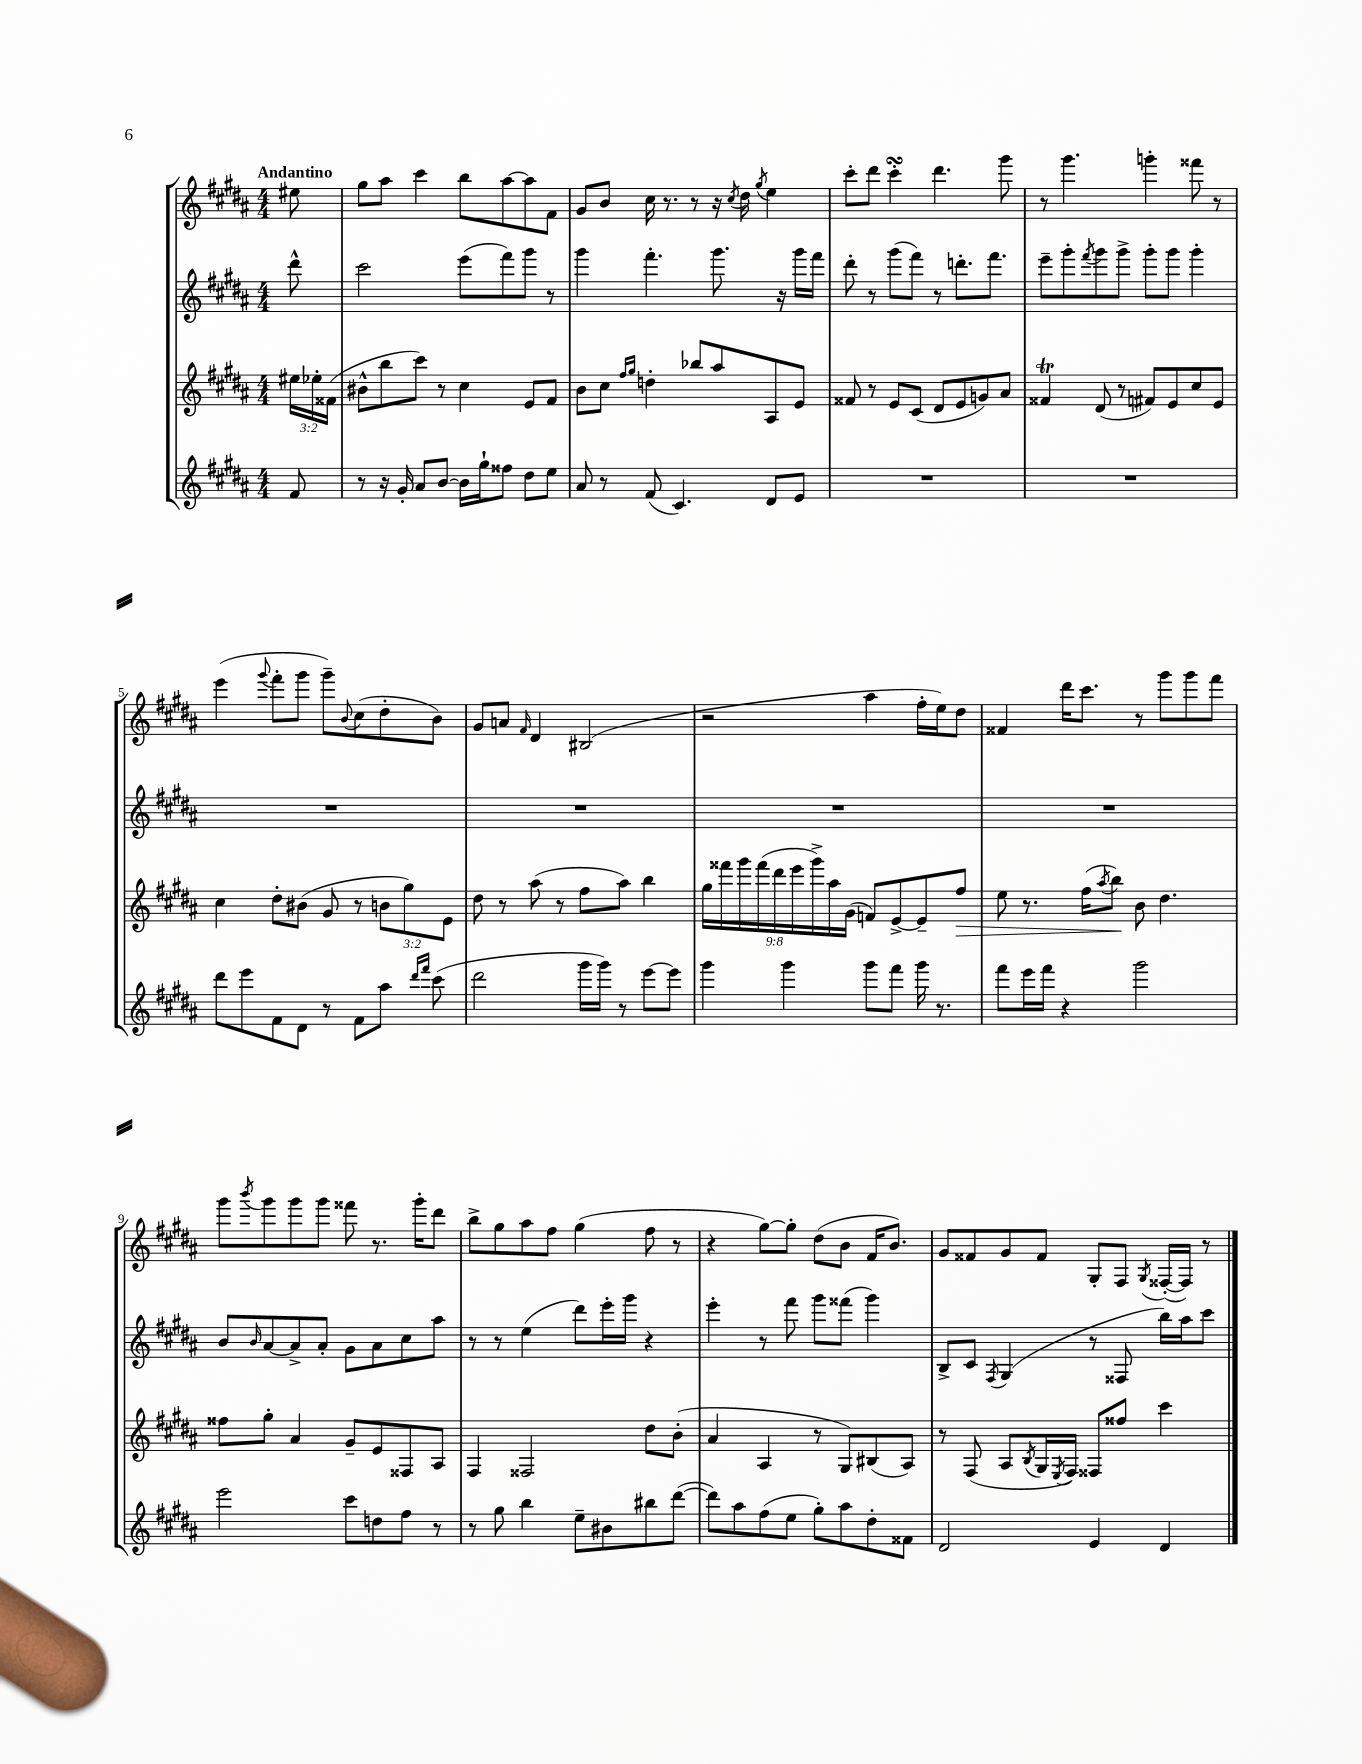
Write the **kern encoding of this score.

**kern	**kern	**kern	**kern
*staff4	*staff3	*staff2	*staff1
*clefG2	*clefG2	*clefG2	*clefG2
*k[f#c#g#d#a#]	*k[f#c#g#d#a#]	*k[f#c#g#d#a#]	*k[f#c#g#d#a#]
*M4/4	*M4/4	*M4/4	*M4/4
8f#/	24ee#\LL	8ddd#^^\	8ee#\
.	24ee-'\	.	.
.	(24f##\JJ	.	.
=	=	=	=
8r	8b#^^\L	2ccc#\	8gg#\L
16r	8bb\	.	8aa#\J
16g#'/	.	.	.
8a#/L	8ccc#\J)	.	4ccc#\
[8b/J	8r	.	.
16b\]LL	4cc#\	(8eee\L	8bb\L
16gg#`\J	.	.	.
8ff##\J	.	8fff#\)	[8aa#\
8dd#\L	8e/L	8ggg#\J	8aa#\]
8ee\J	8f#/J	8r	8f#\J
=	=	=	=
8a#/	8b\L	4ggg#\	8g#/L
8r	8cc#\J	.	8b/J
.	16qqff#/LL	.	.
.	16qqgg#/JJ	.	.
(8f#/	4dd'\	4.fff#'\	16cc#\
.	.	.	8.r
4.c#/)	.	.	.
.	8bb-/L	.	8r
.	8aa#/	8.ggg#\	16r
.	.	.	8qcc#/
.	.	.	16dd#\
.	.	.	8qgg#/
8d#/L	8A#/	.	4ee\
.	.	16r	.
8e/J	8e/J	16ggg#\LL	.
.	.	16fff#\JJ	.
=	=	=	=
1r	8f##/	8ddd#'\	8ccc#'\L
.	8r	8r	8ddd#\J
.	8e/L	(8ggg#\L	4ccc#'\
.	(8c#/J	8fff#\J)	.
.	8d#/L	8r	4.ddd#\
.	8e/	8.ddd'\L	.
.	8g/)	.	.
.	.	8.fff#\J	.
.	8a#/J	.	8ggg#\
=	=	=	=
1r	4f##/	8eee~\L	8r
.	.	8ggg#'\	4.ggg#\
.	.	8qfff#/	.
.	(8d#/	8ggg#\	.
.	8r	8ggg#^\J	.
.	8f#/L)	8ggg#'\L	4ggg'\
.	8e/	8ggg#\J	.
.	8cc#/	4ggg#'\	8fff##\
.	8e/J	.	8r
=	=	=	=
8ddd#\L	4cc#\	1r	(4eee\
8eee\	.	.	.
.	.	.	8qqggg#/
8f#\	8dd#'\L	.	8fff#'\L
8d#\J	(8b#\J	.	8ggg#\J
8r	8g#/	.	8ggg#~\L)
.	.	.	8qqb/
8f#\L	8r	.	(8cc#\
8aa#\J	12b\L	.	8dd#'\
.	12gg#\)	.	.
16qqddd#/LL	.	.	.
16qqfff#/JJ	.	.	.
(8ccc#\	.	.	8b\J)
.	12e\J	.	.
=	=	=	=
2ddd#\	8dd#\	1r	8g#/L
.	8r	.	8a/J
.	.	.	16qqf#/
.	(8aa#\	.	4d#/
.	8r	.	.
16ggg#\LL	8ff#\L	.	(2B#/
16ggg#\JJ)	.	.	.
8r	8aa#\J)	.	.
[8eee\L	4bb\	.	.
8eee\]J	.	.	.
=	=	=	=
4ggg#\	18gg#\LL	1r	2r
.	18fff##\	.	.
.	18ggg#\	.	.
.	(18fff##\	.	.
.	18ddd#\	.	.
4ggg#\	.	.	.
.	18eee\	.	.
.	18ggg#^\)	.	.
.	18aa#\	.	.
.	(18g#\JJ	.	.
8ggg#\L	8f/L)	.	4aa#\
8fff#\J	[8e^/	.	.
16ggg#\	8e~/]	.	16ff#'\LL
8.r	.	.	16ee\J)
.	8ff#/J	.	8dd#\J
=	=	=	=
8fff#\L	8ee\	1r	4f##/
16eee\L	8.r	.	.
16fff#\JJ	.	.	.
4r	.	.	16ddd#\LK
.	(16ff#\LK	.	8.ccc#\J
.	8qaa#/	.	.
.	8bb\J)	.	.
2ggg#\	8b\	.	8r
.	4.dd#\	.	8ggg#\L
.	.	.	8ggg#\
.	.	.	8fff#\J
=	=	=	=
2eee\	8ff##\L	8b/L	8ggg#\L
.	.	16qqb/	8qbbb/
.	8gg#'\J	[8a#/	8ggg#\
.	4a#/	8a#^/]	8ggg#\
.	.	8a#'/J	8ggg#\J
8ccc#\L	8g#~/L	8g#\L	8fff##\
8dd\	8e/	8a#\	8.r
8ff#\J	8F##/	8cc#\	.
.	.	.	16ggg#'\LK
8r	8A#/J	8aa#\J	8ddd#\J
=	=	=	=
8r	4F#/	8r	8bb^\L
8gg#\	.	8r	8gg#\
4bb\	2F##/	(4ee\	8aa#\
.	.	.	8ff#\J
8ee~\L	.	8ddd#\L)	(4gg#\
8b#\	.	16eee'\L	.
.	.	16ggg#\JJ	.
8bb#\	8dd#\L	4r	8ff#\
([8ddd#\J	(8b'\J	.	8r
=	=	=	=
8ddd#\]L)	4a#/	4eee'\	4r
8aa#\	.	.	.
(8ff#\	4A#/	8r	[8gg#\L)
8ee\J	.	8fff#\	8gg#'\]J
8gg#'\L)	8r	8ggg#\L	(8dd#\L
8aa#\	8G#/L)	(8fff##\J	8b\J
8dd#'\	(8B#/	4ggg#\)	16f#/LK
.	.	.	8.b/J)
8f##\J	8A#/J)	.	.
=	=	=	=
2d#/	8r	8B^/L	8g#/L
.	(8F#/	8c#/J	8f##/
.	.	8qF#/	.
.	8A#/L	(4G#/	8g#/
.	8qB/	.	.
.	16G#/L	.	8f##/J
.	8qE/	.	.
.	16F#/JJ)	.	.
4e/	8F##/L	8r	8G#'/L
.	8ff##/J	8F##/	8F#/J
.	.	.	8qG#/
4d#/	4ccc#\	16bb\LL)	([16F##'/LL
.	.	16aa#\J	16F##/]JJ)
.	.	8ccc#\J	8r
==	==	==	==
*-	*-	*-	*-
